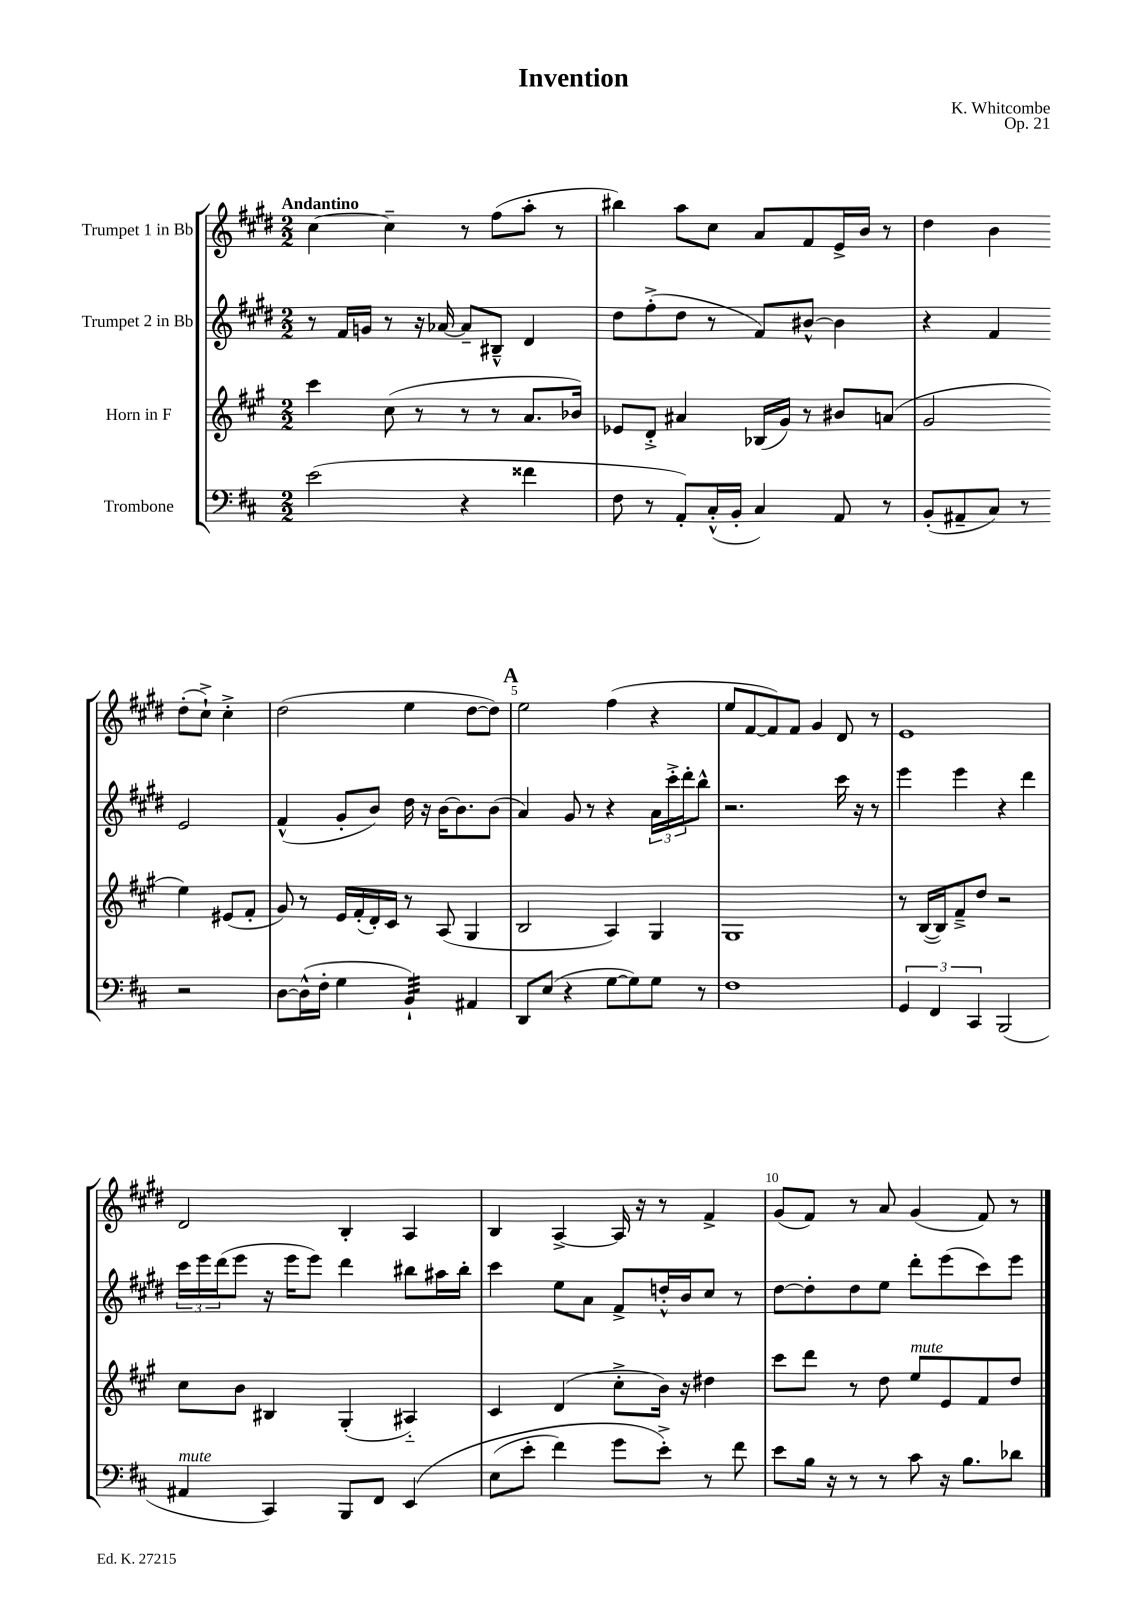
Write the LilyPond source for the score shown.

\header { title = "Invention" composer = "K. Whitcombe" opus = "Op. 21" }
<<
\new StaffGroup <<
\new Staff = "s0" \with { instrumentName = "Trumpet 1 in Bb" } {
    \clef treble \key e \major \numericTimeSignature \time 2/2 \tempo "Andantino"
    cis''4~ cis''4-- r8 fis''8( a''8-. r8 |
    bis''4) a''8 cis''8 a'8 fis'8 e'16-> b'16 r8 |
    dis''4 b'4 dis''8-.( cis''8-!->) cis''4-.-> |
    dis''2( e''4 dis''8~ dis''8) |
    \mark \markup { \bold "A" } e''2 fis''4( r4 |
    e''8 fis'8~ fis'8) fis'8 gis'4 dis'8 r8 |
    e'1 |
    dis'2 b4-. a4 |
    b4 a4~-> a16 r16 r8 fis'4-> |
    gis'8( fis'8) r8 a'8 gis'4( fis'8) r8 \bar "|." |
}
\new Staff = "s1" \with { instrumentName = "Trumpet 2 in Bb" } {
    \clef treble \key e \major \numericTimeSignature \time 2/2
    r8 fis'16 g'16 r8 r16 aes'16~ aes'8-- bis8---^ dis'4 |
    dis''8 fis''8-.->( dis''8 r8 fis'8) bis'8~-^ bis'4 |
    r4 fis'4 e'2 |
    fis'4-^( gis'8-. b'8) dis''16 r16 b'16~ b'8. b'8( |
    \mark \markup { \bold "A" } a'4) gis'8 r8 r4 \tuplet 3/2 { a'16 cis'''16-.-> dis'''16-. } b''8-^ |
    r2. cis'''16 r16 r8 |
    e'''4 e'''4 r4 dis'''4 |
    \tuplet 3/2 { cis'''16 e'''16 dis'''16( } e'''8 r16 e'''16 e'''8) dis'''4 bis''8 ais''16 bis''16-. |
    cis'''4 e''8 a'8 fis'8-> d''16-.-^ b'16 cis''8 r8 |
    dis''8~ dis''8-. dis''8 e''8 dis'''8-. e'''8( cis'''8) e'''8 \bar "|." |
}
\new Staff = "s2" \with { instrumentName = "Horn in F" } {
    \clef treble \key a \major \numericTimeSignature \time 2/2
    cis'''4 cis''8( r8 r8 r8 a'8. bes'16) |
    ees'8 d'8-.-> ais'4 bes16( gis'16) r8 bis'8 a'8( |
    gis'2 e''4) eis'8( fis'8-. |
    gis'8) r8 e'16 fis'16-.( d'16-.) cis'16 r8 a8( gis4 |
    \mark \markup { \bold "A" } b2 a4) gis4 |
    gis1 |
    r8 b16~( b16) fis'8---> d''8 r2 |
    cis''8 b'8 bis4 gis4-.( ais4-_) |
    cis'4 d'4( cis''8-.-> b'16) r16 dis''4 |
    cis'''8 d'''8 r8 d''8 e''8^\markup { \italic "mute" } e'8 fis'8 d''8 \bar "|." |
}
\new Staff = "s3" \with { instrumentName = "Trombone" } {
    \clef bass \key d \major \numericTimeSignature \time 2/2
    e'2( r4 fisis'4 |
    fis8 r8 a,8-.) cis16-.-^( b,16-. cis4) a,8 r8 |
    b,8-.( ais,8-- cis8) r8 r2 |
    d8~ d16-^( fis16-. g4 b,4:32-!) ais,4 |
    \mark \markup { \bold "A" } d,8 e8( r4 g8~ g8) g8 r8 |
    fis1 |
    \tuplet 3/2 { g,4 fis,4 cis,4 } b,,2( |
    ais,4^\markup { \italic "mute" } cis,4) b,,8 fis,8 e,4\( |
    e8( e'8-. fis'4) g'8 e'8-.->\) r8 fis'8 |
    e'8 b16 r16 r8 r8 cis'8 r16 b8. des'8 \bar "|." |
}
>>
>>
\layout { \context { \Score \override BarNumber.break-visibility = ##(#f #t #t) barNumberVisibility = #(every-nth-bar-number-visible 5) } }
